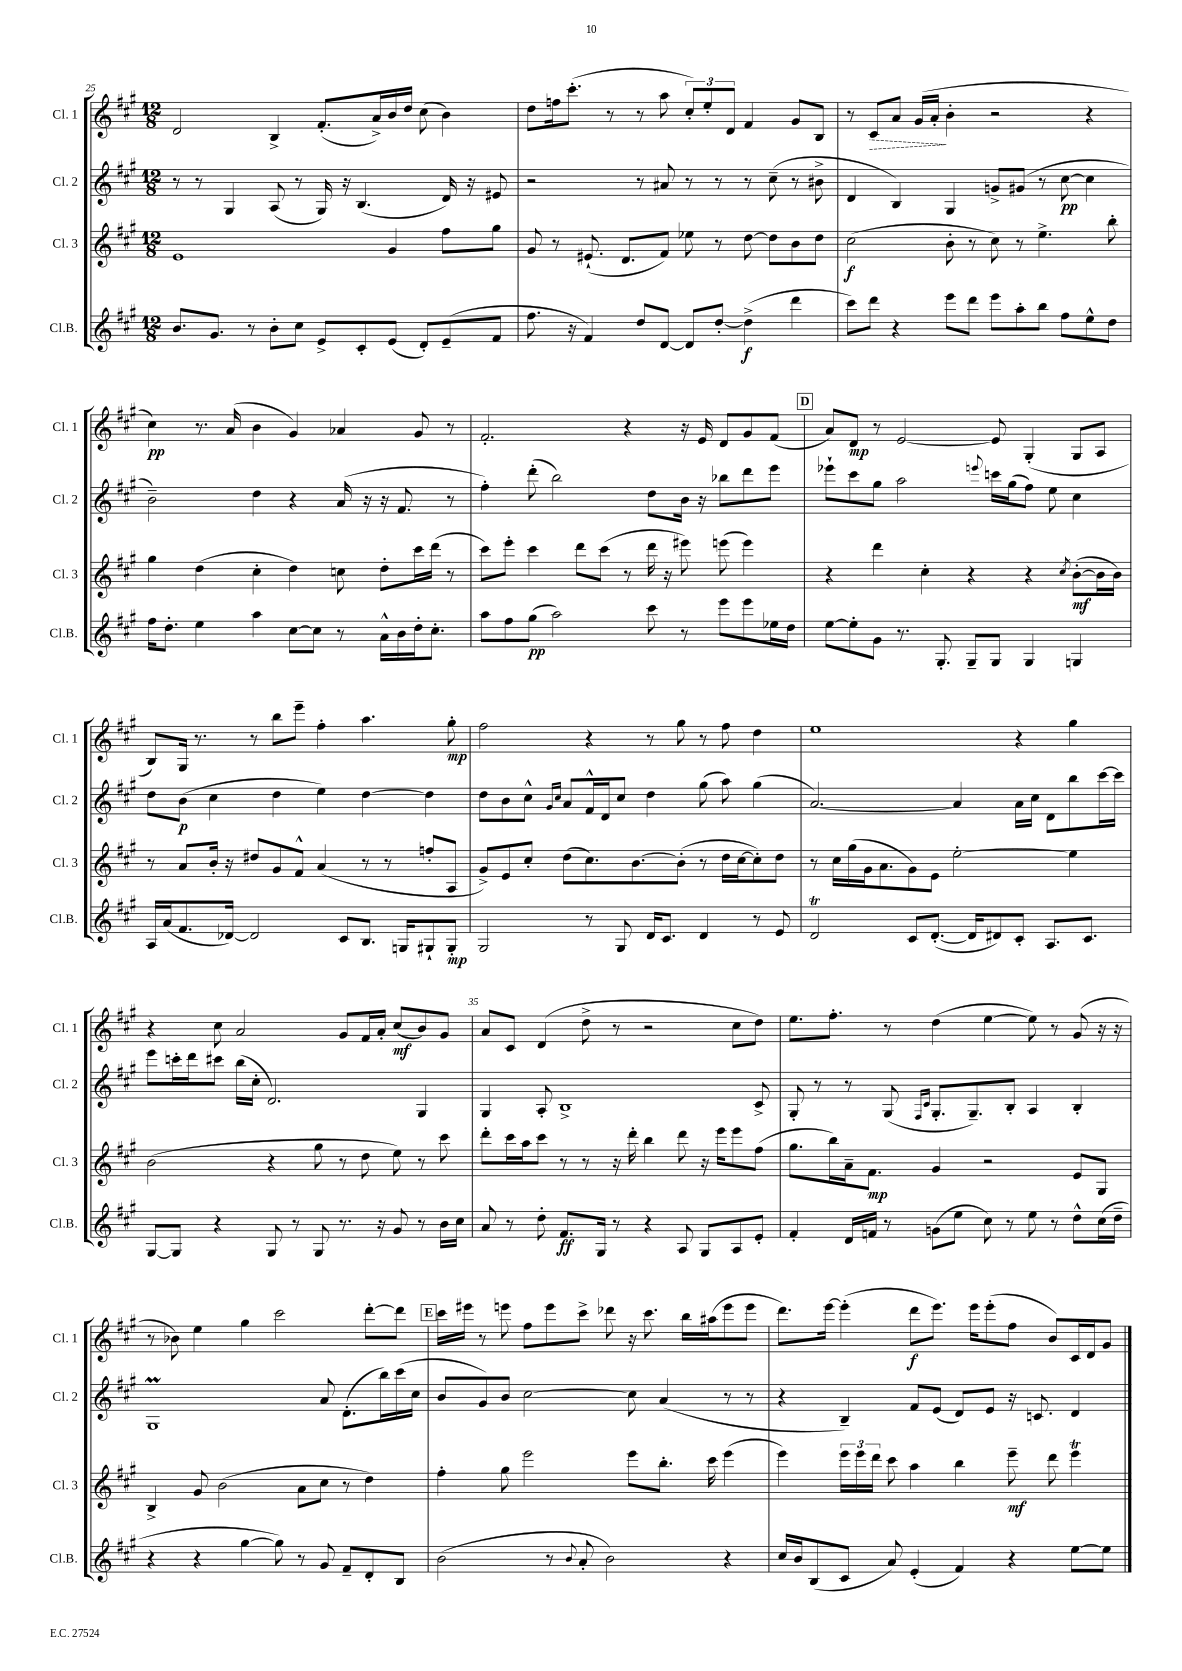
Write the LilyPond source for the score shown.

<<
\new StaffGroup <<
\new Staff = "s0" \with { instrumentName = "Cl. 1" shortInstrumentName = "Cl. 1" } {
    \clef treble \key a \major \numericTimeSignature \time 12/8
    d'2 b4-> fis'8.-.( a'16->) b'16 d''16 cis''8( b'4) |
    d''8 f''16 cis'''8.-.( r8 r8 a''8 \tuplet 3/2 { cis''8-.) e''8-. d'8 } fis'4 gis'8 b8 |
    r8 \once \override Hairpin.style = #'dashed-line cis'8\> a'8 gis'16( a'16-.\! b'4-. r2 r4 |
    cis''4\pp) r8. a'16( b'4 gis'4) aes'4 gis'8 r8 |
    fis'2.-. r4 r16 e'16 d'8 gis'8 fis'8( |
    \mark \markup { \box "D" } a'8) d'8\mp r8 e'2~ e'8 gis4-.( gis8 a8 |
    b8) gis16 r8. r8 b''8 e'''8-- fis''4-. a''4. gis''8-.\mp |
    fis''2 r4 r8 gis''8 r8 fis''8 d''4 |
    e''1 r4 gis''4 |
    r4 cis''8 a'2 gis'8 fis'16 a'16-. cis''8\mf( b'8) gis'8 |
    a'8 cis'8 d'4( d''8-> r8 r2 cis''8 d''8) |
    e''8. fis''8.-. r8 d''4( e''4~ e''8) r8 gis'8( r16 r16 |
    r8 bes'8) e''4 gis''4 cis'''2 d'''8~-. d'''8 |
    \mark \markup { \box "E" } cis'''16 eis'''16 r8 e'''8 fis''8 e'''8 cis'''8-> des'''8 r16 cis'''8. b''16 ais''16( e'''8 e'''8 |
    d'''8.) e'''16~ e'''4-.( d'''8\f e'''8.) e'''16 e'''8-.( fis''8 b'8) cis'16 d'16 gis'8 \bar "|." |
}
\new Staff = "s1" \with { instrumentName = "Cl. 2" shortInstrumentName = "Cl. 2" } {
    \clef treble \key a \major \numericTimeSignature \time 12/8
    r8 r8 gis4 a8( r8 gis16) r16 b4.( d'16) r16 eis'8 |
    r2 r8 ais'8 r8 r8 r8 cis''8--( r8 bis'8-> |
    d'4 b4) gis4 g'8-> gis'8( r8 cis''8~\pp cis''4 |
    b'2--) d''4 r4 a'16( r16 r16 fis'8. r8 |
    fis''4-.) d'''8-.( b''2) d''8 b'16 r16 bes''8 d'''8 e'''8 |
    \mark \markup { \box "D" } ees'''8-! cis'''8 gis''8 a''2 \appoggiatura { e'''8 } c'''16 gis''16( fis''8) e''8 cis''4 |
    d''8 b'8\p( cis''4 d''4 e''4) d''4~ d''4 |
    d''8 b'8 cis''8-^ \grace { gis'16 cis''16 } a'8 fis'16-^ d'16 cis''8 d''4 gis''8( a''8) gis''4( |
    a'2.~) a'4 a'16 cis''16 d'8 b''8 cis'''16~ cis'''16 |
    e'''8 c'''16-. d'''16 cis'''8 b''16( cis''16-. d'2.) gis4 |
    gis4 a8-. b1-> cis'8-> |
    gis8-. r8 r8 gis8( \grace { fis16 cis'16 } gis8.-. gis8.--) b8-. a4 b4-. |
    gis1\prall a'8 d'8.-.( b''16) cis'''16( cis''16 |
    \mark \markup { \box "E" } b'8 gis'8) b'8 cis''2~ cis''8 a'4( r8 r8 |
    r4 b4--) fis'8 e'8( d'8) e'8 r16 c'8. d'4 \bar "|." |
}
\new Staff = "s2" \with { instrumentName = "Cl. 3" shortInstrumentName = "Cl. 3" } {
    \clef treble \key a \major \numericTimeSignature \time 12/8
    e'1 gis'4 fis''8 gis''8 |
    gis'8 r8 eis'8.-!( d'8. fis'8) ees''8 r8 d''8~ d''8 b'8 d''8 |
    cis''2\f( b'8-. r8 cis''8) r8 e''4.-> b''8-. |
    gis''4 d''4( cis''4-. d''4) c''8 d''8-. cis'''16 d'''16( r8 |
    cis'''8) e'''8-. cis'''4 d'''8 cis'''8( r8 d'''16 r16 eis'''8) e'''8( e'''4) |
    \mark \markup { \box "D" } r4 d'''4 cis''4-. r4 r4 \acciaccatura { cis''8 } b'8~-.\mf( b'16 b'16) |
    r8 a'8 b'16-. r16 dis''8 gis'8 fis'8-^ a'4( r8 r8 f''8-. a8 |
    gis'8->) e'8 cis''8-. d''8( cis''8.) b'8.~ b'8-.( r8 d''16 cis''16~ cis''8-.) d''8 |
    r8 cis''16 gis''16( gis'16 a'8. gis'8) e'8 e''2~-. e''4 |
    b'2( r4 gis''8 r8 d''8 e''8) r8 cis'''8 |
    d'''8-. cis'''16 a''16 cis'''8 r8 r8 r16 d'''16-. b''4 d'''8 r16 e'''16 e'''8 fis''8( |
    gis''8. b''16) a'16-- fis'8.\mp gis'4 r2 e'8 gis8 |
    b4-> gis'8 b'2( a'8 cis''8 r8 d''4) |
    \mark \markup { \box "E" } fis''4-. gis''8 e'''2 e'''8 b''8.-. cis'''16 e'''4( |
    e'''4) \tuplet 3/2 { e'''16 e'''16 d'''16 } cis'''8 a''4 b''4 e'''8--\mf d'''8 e'''4\trill \bar "|." |
}
\new Staff = "s3" \with { instrumentName = "Cl.B." shortInstrumentName = "Cl.B." } {
    \clef treble \key a \major \numericTimeSignature \time 12/8
    b'8. gis'8. r8 b'8-. cis''8 e'8-> cis'8-. e'8( d'8-.) e'8--( fis'8 |
    fis''8. r16 fis'4) d''8 d'8~ d'8 d''8~-. d''4->\f( d'''4 |
    cis'''8) d'''8 r4 e'''8 d'''8 e'''8 a''8-. b''8 fis''8 e''8-^ d''8 |
    fis''16 d''8.-. e''4 a''4 cis''8~ cis''8 r8 a'16-^ b'16 d''16-. cis''8.-. |
    a''8 fis''8 gis''8\pp( a''2) cis'''8 r8 e'''8 e'''8 ees''16 d''16 |
    \mark \markup { \box "D" } e''8~ e''8-. gis'8 r8. gis8.-. gis8-- gis8 gis4 g4 |
    a16 a'16( fis'8. des'16~) des'2 cis'8 b8. g16 gis8-! gis8-.\mp |
    gis2 r8 gis8 d'16 cis'8. d'4 r8 e'8 |
    d'2\trill cis'8 d'8.~-.( d'16 dis'8) cis'8-. a8. cis'8. |
    gis8~ gis8 r4 gis8 r8 gis8 r8. r16 gis'8 r8 b'16 cis''16 |
    a'8 r8 d''8-. fis'8.\ff gis16 r8 r4 a8 gis8 a8 e'8-. |
    fis'4-. d'16 f'16 r8 g'8( e''8 cis''8) r8 e''8 r8 d''8-^ cis''16( d''16-- |
    r4 r4 gis''4~ gis''8) r8 gis'8 fis'8-- d'8-. b8 |
    \mark \markup { \box "E" } b'2( r8 \appoggiatura { b'8 } a'8-. b'2) r4 |
    cis''16 b'16 b8( cis'8 a'8) e'4-.( fis'4) r4 e''8~ e''8 \bar "|." |
}
>>
>>
\layout { \context { \Score currentBarNumber = #25 \override BarNumber.break-visibility = ##(#f #t #t) barNumberVisibility = #(every-nth-bar-number-visible 5) } }
